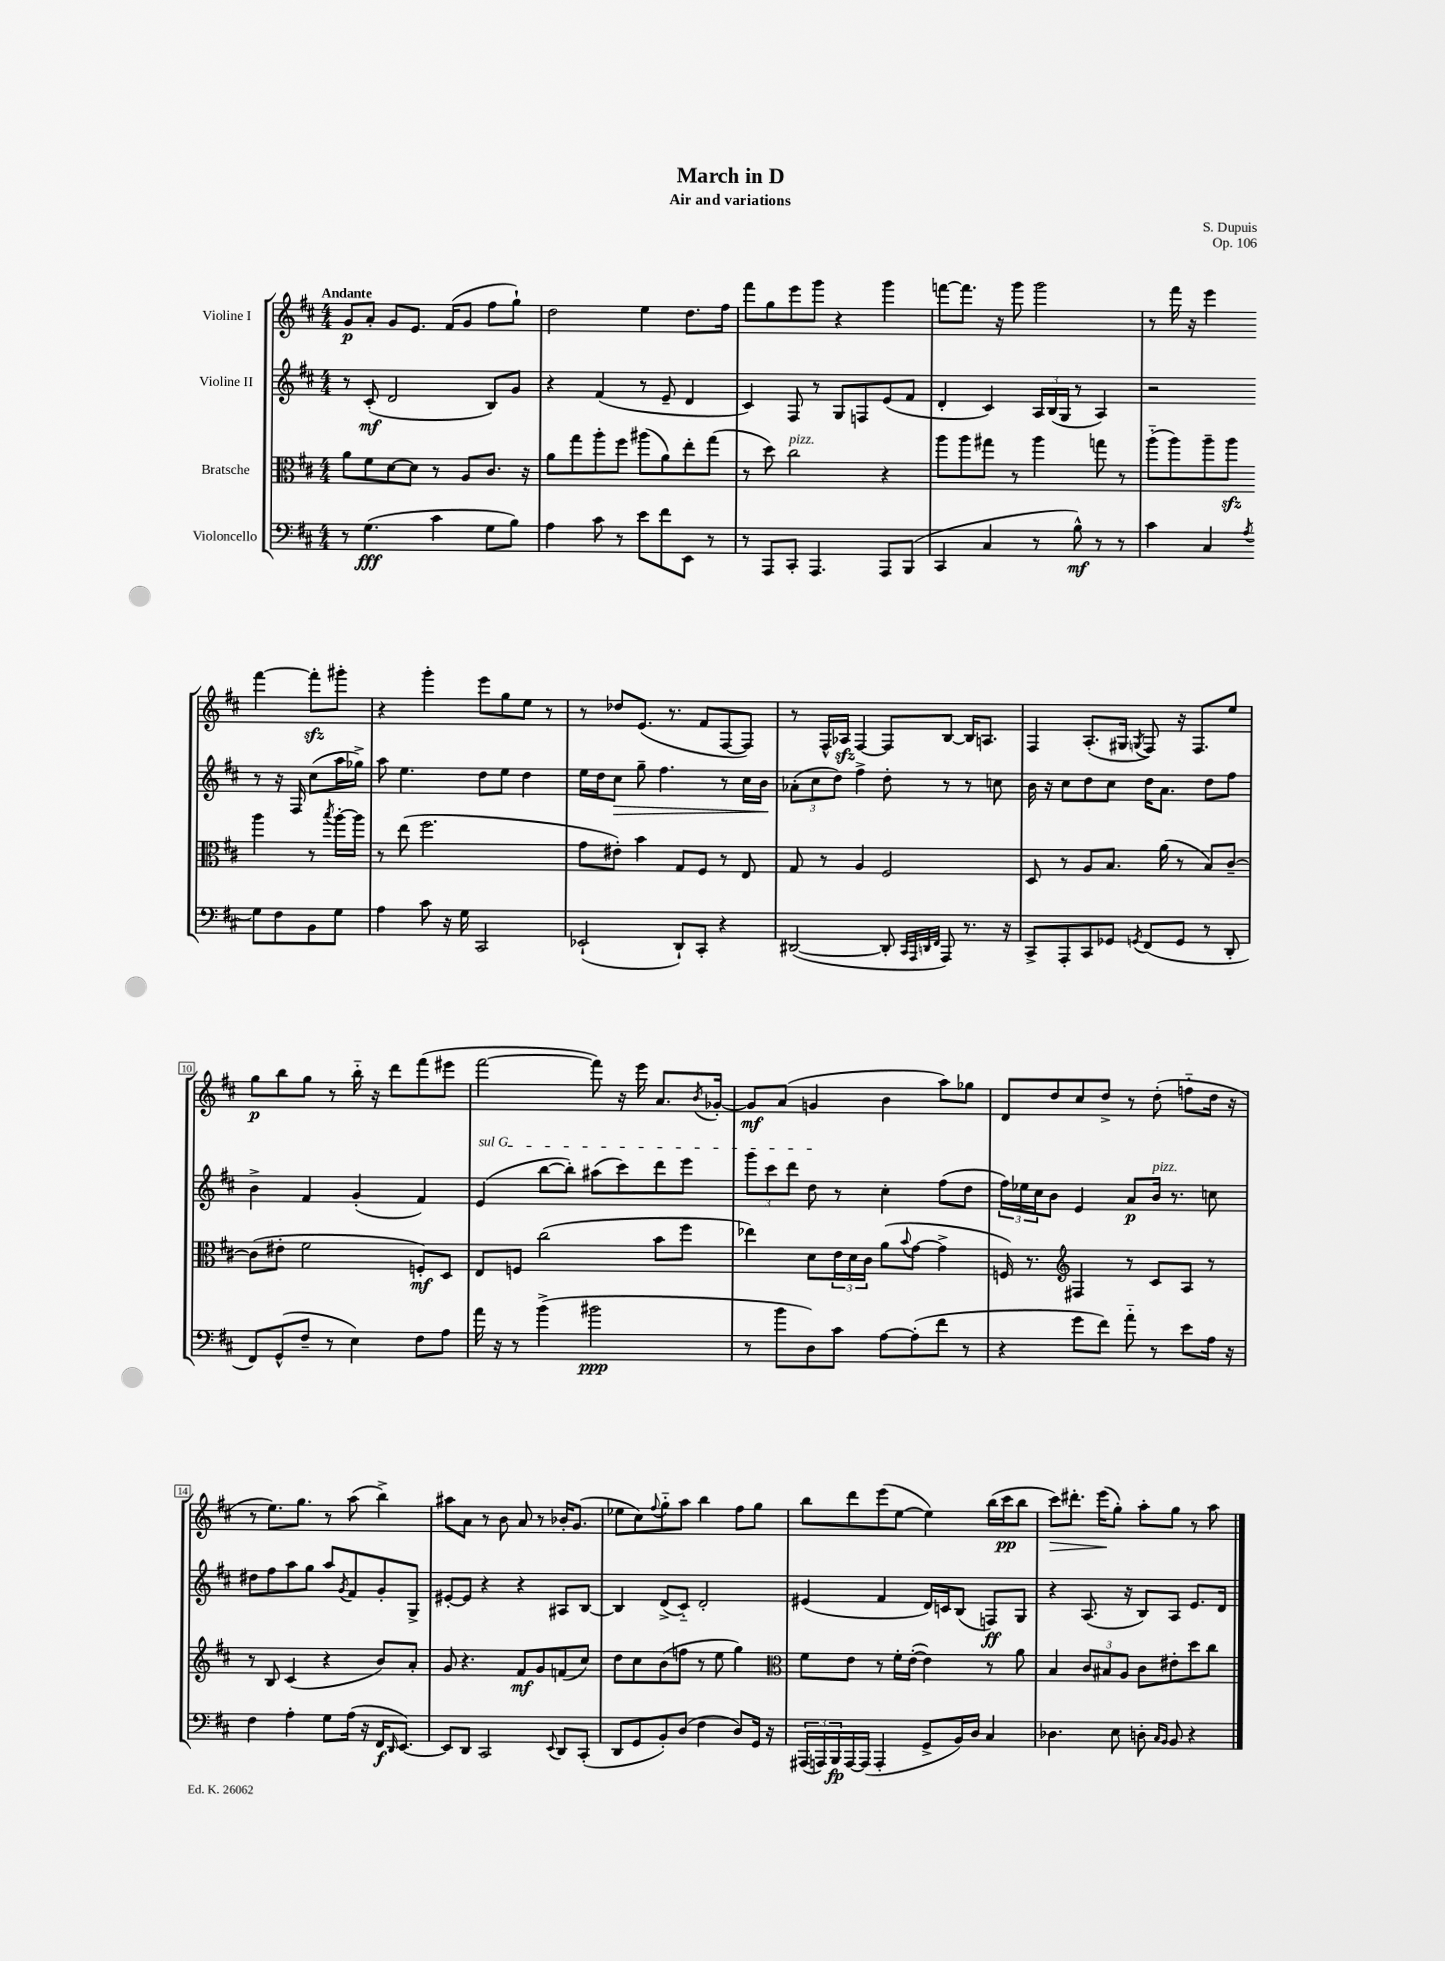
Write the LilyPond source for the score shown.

\header { title = "March in D" composer = "S. Dupuis" subtitle = "Air and variations" opus = "Op. 106" }
<<
\new StaffGroup <<
\new Staff = "s0" \with { instrumentName = "Violine I" } {
    \clef treble \key d \major \numericTimeSignature \time 4/4 \tempo "Andante"
    g'8\p a'8-. g'8 e'8. fis'16( g'8 fis''8 g''8-!) |
    d''2 e''4 d''8. fis''16 |
    fis'''8 g''8 e'''8 g'''8 r4 g'''4 |
    f'''8~ f'''8. r16 g'''8 g'''2 |
    r8 fis'''16 r16 e'''4 fis'''4~ fis'''8-.\sfz gis'''8-. |
    r4 g'''4-. e'''8 g''8 e''8 r8 |
    r8 des''8 e'8.( r8. fis'8 fis8~ fis8) |
    r8 fis16-^ aes16\sfz fis4~ fis8 b8~ b16 a8. |
    fis4 a8.-.( gis16 \acciaccatura { g8 } fis8) r16 fis8. e''8 |
    g''8\p b''8 g''8 r8 b''16-_ r16 d'''8 fis'''8( eis'''8 |
    fis'''2~ fis'''8) r16 e'''16 a'8. \acciaccatura { b'8 } ges'16~-. |
    ges'8\mf a'8( g'4 b'4 a''8) ges''8 |
    d'8 d''8 cis''8 d''8-> r8 d''8-.( f''8-_ d''16 r16 |
    r8 e''8.) g''8. r8 a''8( b''4->) |
    ais''8 a'8 r8 b'8 a'8 r8 bes'16-. g'8.( |
    ees''8 cis''8) \appoggiatura { fis''8 } g''8-_ a''8 b''4 fis''8 g''8 |
    b''8 d'''8 e'''8( e''8~ e''4) b''16( cis'''16\pp b''8 |
    cis'''8\>) dis'''8.-. e'''16\!( g''8-.) a''8-. g''8 r8 a''8 \bar "|." |
}
\new Staff = "s1" \with { instrumentName = "Violine II" } {
    \clef treble \key d \major \numericTimeSignature \time 4/4
    r8 cis'8-.\mf( d'2 b8) g'8 |
    r4 fis'4( r8 e'8-- d'4 |
    cis'4) fis8 r8 g8 f8 e'8( fis'8 |
    d'4-. cis'4) \tuplet 3/2 { a16 b16( g16 } r8 a4) |
    r2 r8 r16 fis16 cis''8( a''16 ges''16->) |
    a''8 e''4. d''8 e''8 d''4 |
    e''16 d''16 cis''8\> g''8-- fis''4. r8 cis''16 b'16\! |
    \tuplet 3/2 { aes'8-.( cis''8 d''8) } fis''4-> d''8-. r8 r8 c''8 |
    b'16 r16 cis''8 d''8 cis''8 d''16 a'8. d''8 fis''8 |
    b'4-> fis'4 g'4-.( fis'4) |
    \once \override TextSpanner.bound-details.left.text = \markup { \italic "sul G" } e'4\startTextSpan( b''8~ b''8-.) ais''8( cis'''8) d'''8 e'''8 |
    \tuplet 3/2 { g'''8 cis'''8 d'''8 } d''8\stopTextSpan r8 cis''4-. fis''8( d''8 |
    \tuplet 3/2 { fis''16) ees''16 cis''16 } b'8 e'4 a'8\p b'16^\markup { \italic "pizz." } r8. c''8 |
    dis''8 fis''8 a''8 g''8 a''8 \acciaccatura { g'8 } fis'8 g'8-. g8-> |
    eis'8~-. eis'8 r4 r4 ais8 b8~ |
    b4 d'8->( cis'8-_) d'2-. |
    eis'4( fis'4 d'16) c'16 b8( f8\ff) g8 |
    r4 a8.( r16 b8) a8 e'8. d'16 \bar "|." |
}
\new Staff = "s2" \with { instrumentName = "Bratsche" } {
    \clef alto \key d \major \numericTimeSignature \time 4/4
    a'8 fis'8 d'8~ d'8 r8 a8 cis'8. r16 |
    a'8 g''8 a''8-. fis''8 ais''8( a'8) e''8-. g''8( |
    r8 d''8) cis''2^\markup { \italic "pizz." } r4 |
    a''8 a''8 gis''8 r8 a''4 g''8 r8 |
    a''8-_( a''8) a''8-- a''8\sfz a''4 r8 \acciaccatura { b''8 } a''16~-. a''16 |
    r8 e''8( fis''2. |
    g'8 eis'8-.) b'4 g8 fis8 r8 e8 |
    g8 r8 a4 fis2 |
    d8 r8 a8 b8. a'16( r8 b8) cis'8~-- |
    cis'8( eis'8-. fis'2 f8-.\mf) d8 |
    e8 f8 cis''2( b'8 fis''8 |
    ees''4) d'8 \tuplet 3/2 { e'16 d'16 cis'16 } a'8( \appoggiatura { b'8 } g'8~ g'4-> |
    f16) r8. \clef treble fis4 r8 cis'8 a8 r8 |
    r8 b8 cis'4( r4 b'8) a'8-. |
    g'8 r4. fis'8\mf g'8 f'8( cis''8) |
    d''8 cis''8 b'8( f''8 r8 e''8 g''4) |
    \clef alto fis'8 e'8 r8 fis'16-. e'16~-.( e'4) r8 a'8 |
    b4 \tuplet 3/2 { cis'8 bis8 a8 } cis'8 eis'8-. d''8 cis''8 \bar "|." |
}
\new Staff = "s3" \with { instrumentName = "Violoncello" } {
    \clef bass \key d \major \numericTimeSignature \time 4/4
    r8 g4.\fff( cis'4 g8 b8) |
    a4 cis'8 r8 e'8 fis'8 e,8 r8 |
    r8 a,,8 cis,8-. a,,4. a,,8 b,,8( |
    cis,4 cis4 r8 b8-^\mf) r8 r8 |
    cis'4 cis4 \acciaccatura { a8 } g8 fis8 b,8 g8 |
    a4 cis'8 r16 g16 cis,2 |
    ees,2-!( d,8-!) cis,8-. r4 |
    dis,2~( dis,8-. \grace { cis,32 a,,32 d,32 fis,32 } a,,8) r8. r16 |
    cis,8-> a,,8-. cis,8 ges,8 \acciaccatura { g,8 } fis,8( g,8 r8 d,8-. |
    fis,8) g,8-^( fis8-- r8 e4) fis8 a8 |
    a'16 r16 r8 b'4->( bis'2\ppp |
    r8 b'8 d8) cis'8 a8~ a8-.( fis'8 r8 |
    r4 g'8 fis'8) a'8-_ r8 e'8 a16 r16 |
    fis4 a4-. g8 a16( r16 fis,16\f \grace { d,16 } e,8.~) |
    e,8 d,8 cis,2 \appoggiatura { e,8 } d,8 cis,8-.( |
    d,8 g,8 b,8-.) d8( fis4 d8) g,16 r16 |
    \tuplet 3/2 { ais,,16( a,,16) b,,16\fp } a,,16~ a,,16( a,,4-. g,8-> b,16) d16 cis4 |
    des4. e8 d8-. \grace { cis16 b,16 } b,8 r4 \bar "|." |
}
>>
>>
\layout { \context { \Score \override BarNumber.stencil = #(make-stencil-boxer 0.1 0.3 ly:text-interface::print) } }
